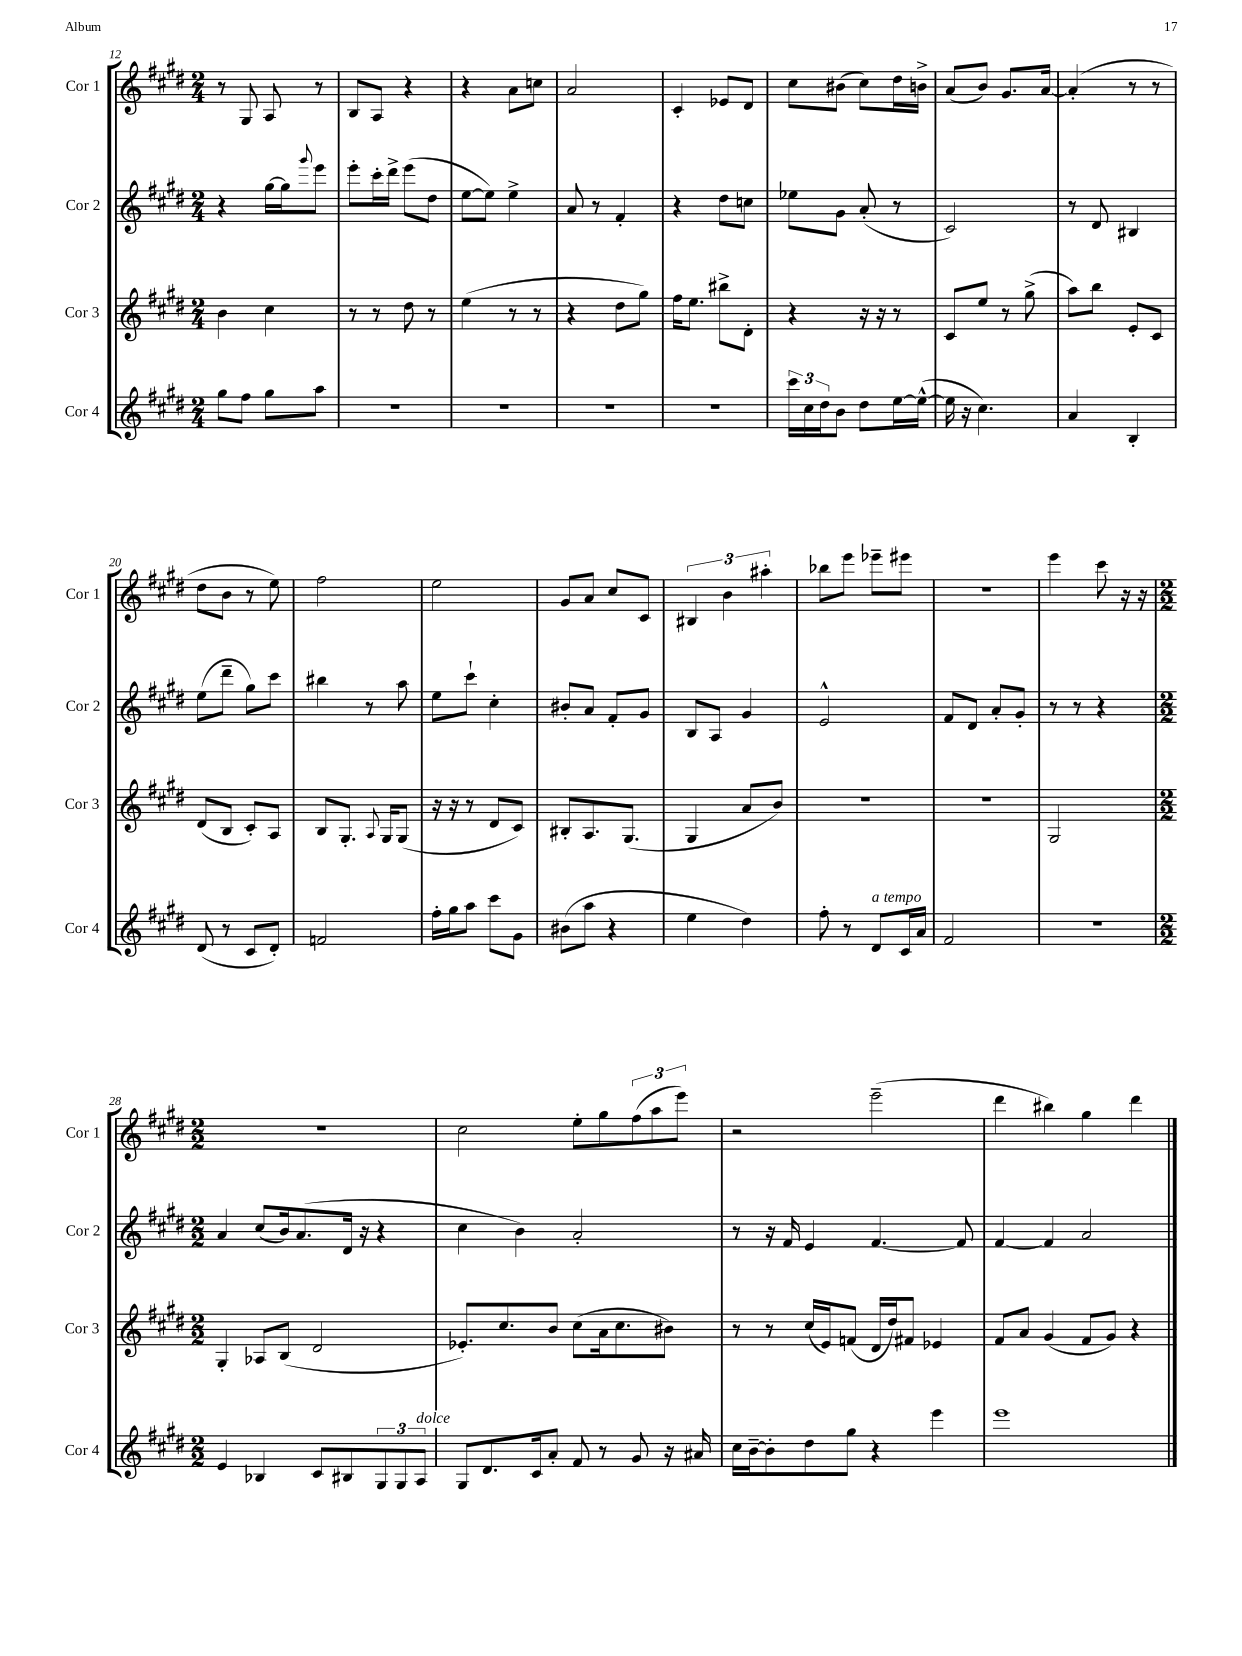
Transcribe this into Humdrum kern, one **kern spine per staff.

**kern	**kern	**kern	**kern
*part4	*part3	*part2	*part1
*staff4	*staff3	*staff2	*staff1
*I"Cor 4	*I"Cor 3	*I"Cor 2	*I"Cor 1
*I'Cor 4	*I'Cor 3	*I'Cor 2	*I'Cor 1
*clefG2	*clefG2	*clefG2	*clefG2
*k[f#c#g#d#]	*k[f#c#g#d#]	*k[f#c#g#d#]	*k[f#c#g#d#]
*M2/4	*M2/4	*M2/4	*M2/4
=12	=12	=12	=12
8gg#\L	4b\	4r	8r
8ff#\J	.	.	8G#/
8gg#\L	4cc#\	[16gg#\LL	8A/
.	.	16gg#\J]	.
.	.	8qqggg#/	.
8aa\J	.	8eee\J	8r
=13	=13	=13	=13
2r	8r	8eee'\L	8B/L
.	8r	16ccc#'\L	8A/J
.	.	16ddd#^\JJ	.
.	8dd#\	(8eee\L	4r
.	8r	8dd#\J	.
=14	=14	=14	=14
2r	(4ee\	[8ee\L	4r
.	.	8ee\J])	.
.	8r	4ee^\	8a\L
.	8r	.	8ccn\J
=15	=15	=15	=15
2r	4r	8a/	2a/
.	.	8r	.
.	8dd#\L	4f#'/	.
.	8gg#\J)	.	.
=16	=16	=16	=16
2r	16ff#\KL	4r	4c#'/
.	8.ee\J	.	.
.	8bb#X^\L	8dd#\L	8e-X/L
.	8d#'\J	8ccn\J	8d#/J
=17	=17	=17	=17
24ccc#\LL	4r	8ee-X\L	8cc#\L
24cc#\	.	.	.
24dd#\J	.	.	.
8b\J	.	8g#\J	(8b#X\J
8dd#\L	16r	(8a'/	8cc#\L)
.	16r	.	.
[16ee\L	8r	8r	16dd#\L
(16ee^^\JJ_	.	.	16bn^\JJ
=18	=18	=18	=18
16ee\]	8c#/L	2c#/)	(8a/L
16r	.	.	.
4.cc#\)	8ee/J	.	8b/J)
.	8r	.	8.g#/L
.	(8gg#^\	.	.
.	.	.	[16a/Jk
=19	=19	=19	=19
4a/	8aa\L)	8r	(4a'/]
.	8bb\J	8d#/	.
4B'/	8e'/L	4B#X/	8r
.	8c#/J	.	8r
!!LO:LB:g=z
=20	=20	=20	=20
(8d#/	(8d#/L	(8ee\L	8dd#\L
8r	8B/J	8ddd#~\J	8b\J
8c#/L	8c#'/L)	8gg#\L)	8r
8d#'/J)	8A/J	8ccc#\J	8ee\)
=21	=21	=21	=21
2fn/	8B/L	4bb#X\	2ff#\
.	8.G#'/J	.	.
.	.	8r	.
.	8qqA/	.	.
.	16G#/KL	.	.
.	(8G#/J	8aa\	.
=22	=22	=22	=22
16ff#'\LL	16r	8ee\L	2ee\
16gg#\J	16r	.	.
8aa\J	8r	8ccc#`\J	.
8ccc#\L	8d#/L	4cc#'\	.
8g#\J	8c#/J)	.	.
=23	=23	=23	=23
(8b#X\L	8B#X'/L	8b#X'/L	8g#/L
8aa\J	8.A/	8a/J	8a/J
4r	.	8f#'/L	8cc#/L
.	(8.G#/J	.	.
.	.	8g#/J	8c#/J
=24	=24	=24	=24
4ee\	4G#/	8B/L	6B#X/
.	.	8A/J	.
.	.	.	6b\
4dd#\)	8a/L	4g#/	.
.	.	.	6aa#X'\
.	8b/J)	.	.
=25	=25	=25	=25
8ff#'\	2r	2e^^/	8bb-X\L
8r	.	.	8eee\J
!LO:TX:a:i:t=a tempo	!	!	!
8d#/L	.	.	8eee-X~\L
16c#/L	.	.	8eee#X\J
16a/JJ	.	.	.
=26	=26	=26	=26
2f#/	2r	8f#/L	2r
.	.	8d#/J	.
.	.	8a'/L	.
.	.	8g#'/J	.
=27	=27	=27	=27
2r	2G#/	8r	4eee\
.	.	8r	.
.	.	4r	8ccc#\
.	.	.	16r
.	.	.	16r
!!LO:LB:g=z
=28	=28	=28	=28
*M2/2	*M2/2	*M2/2	*M2/2
4e/	4G#'/	4a/	1r
4B-X/	8A-X/L	(8cc#/L	.
.	(8B/J	16b/k)	.
.	.	(8.a/	.
8c#/L	2d#/	.	.
8B#X/	.	16d#/Jk	.
.	.	16r	.
12G#/	.	4r	.
12G#/	.	.	.
!LO:TX:a:i:t=dolce	!	!	!
12A/J	.	.	.
=29	=29	=29	=29
8G#/L	8.e-X'/L)	4cc#\	2cc#\
8.d#/	.	.	.
.	8.cc#/	.	.
.	.	4b\)	.
16c#/k	.	.	.
8a'/J	8b/J	.	.
8f#/	(8cc#\L	2a'/	8ee'\L
8r	16a\k	.	8gg#\
.	8.cc#\	.	.
8g#/	.	.	(12ff#\
.	.	.	12aa\
16r	8b#X\J)	.	.
.	.	.	12eee\J)
16a#X/	.	.	.
=30	=30	=30	=30
16cc#\LL	8r	8r	2r
[16b~\J	.	.	.
8b'\]	8r	16r	.
.	.	16f#/	.
8dd#\	(16cc#/LL	4e/	.
.	16e/J)	.	.
8gg#\J	(8fn/J	.	.
4r	16d#/LL	[4.f#/	(2eee~\
.	16dd#/J)	.	.
.	8f#X/J	.	.
4eee\	4e-X/	.	.
.	.	8f#/]	.
=31	=31	=31	=31
1eee	8f#/L	[4f#/	4ddd#\
.	8a/J	.	.
.	(4g#/	4f#/]	4bb#X\)
.	8f#/L	2a/	4gg#\
.	8g#/J)	.	.
.	4r	.	4ddd#\
==	==	==	==
*-	*-	*-	*-
